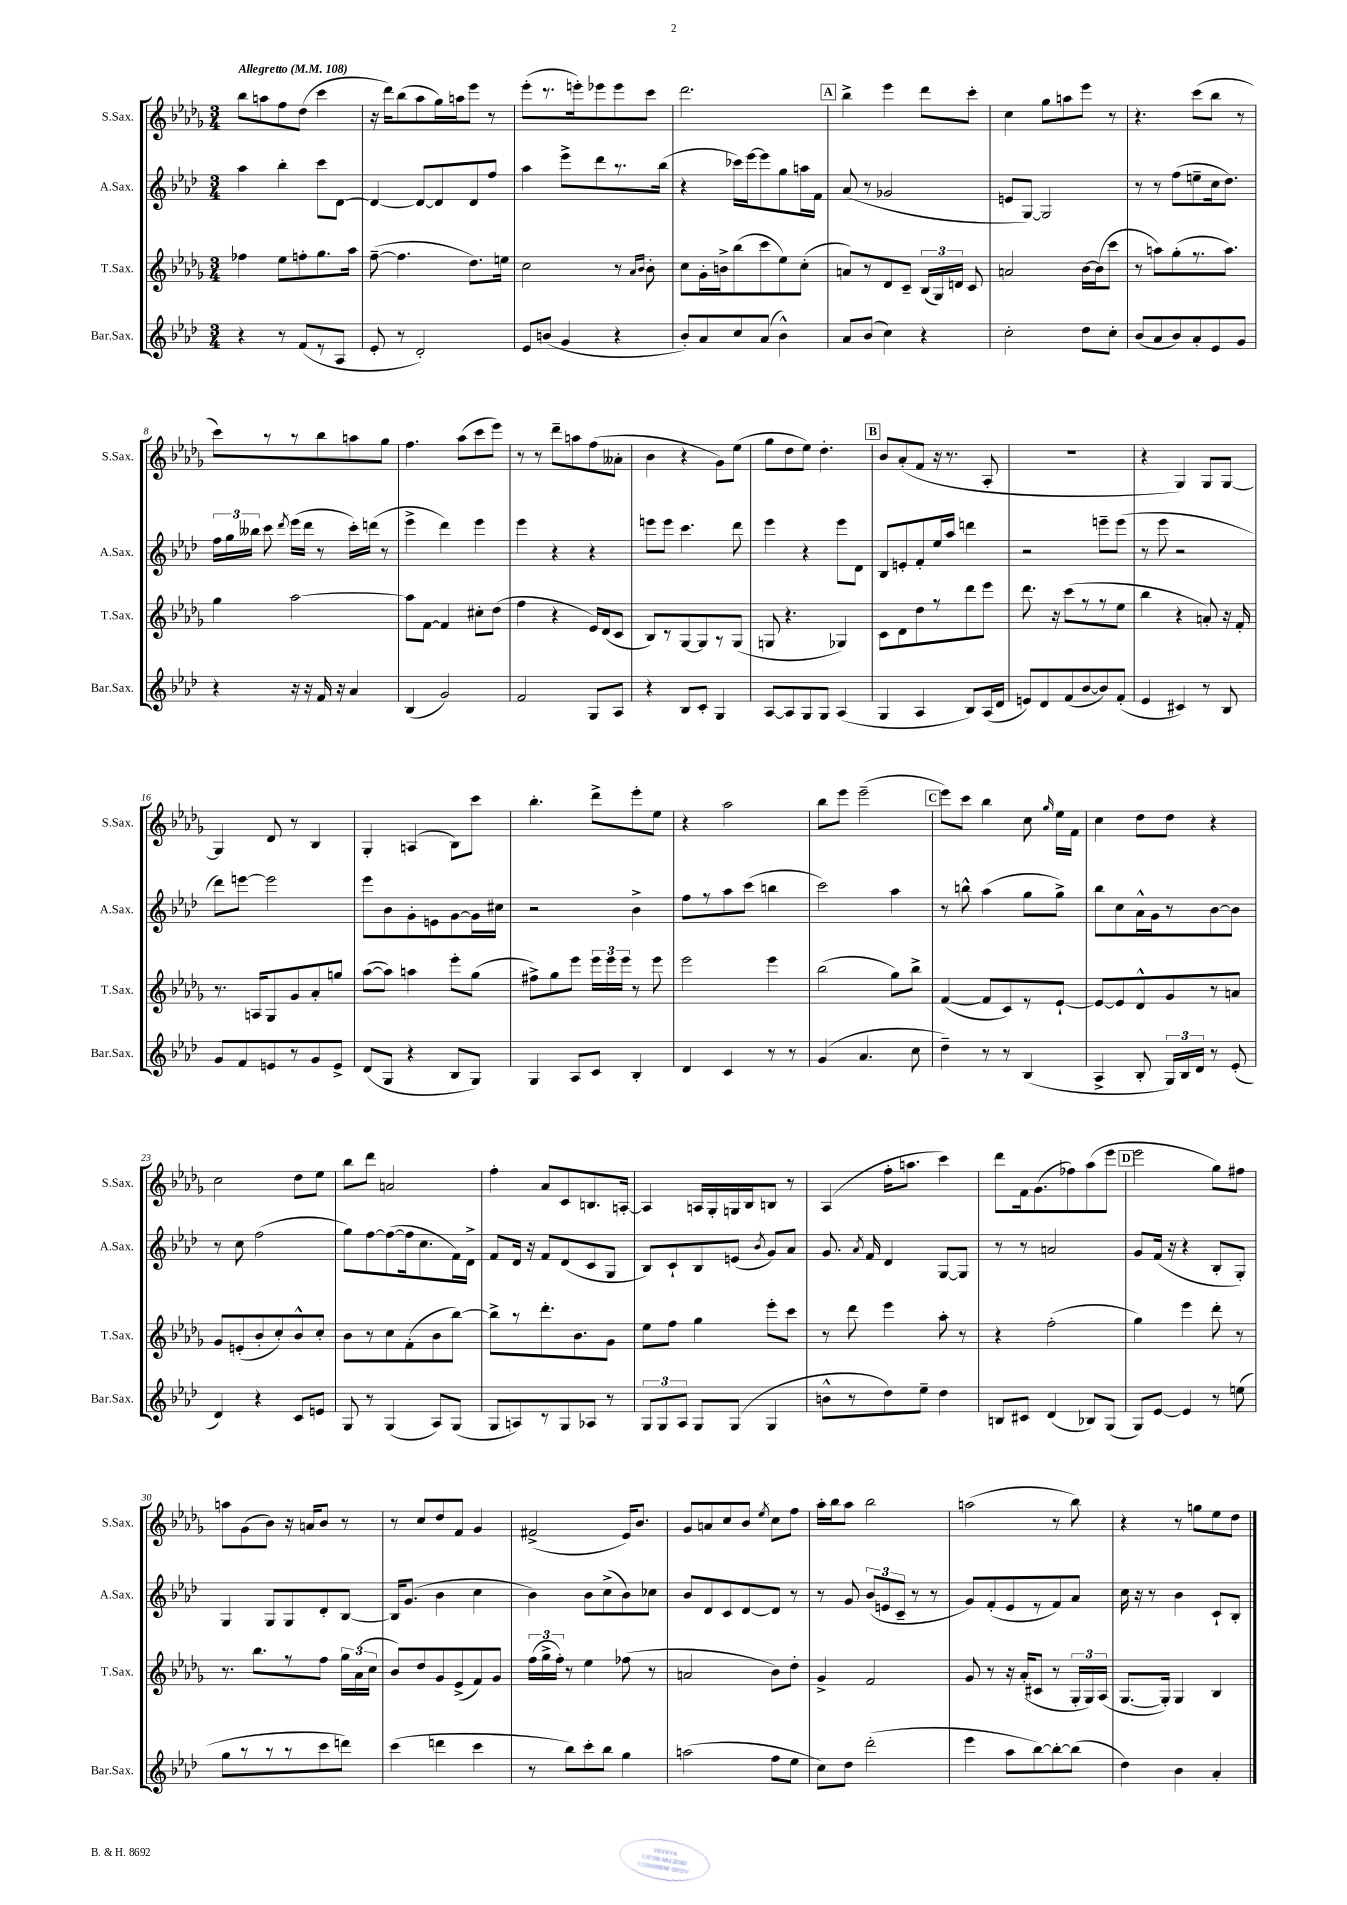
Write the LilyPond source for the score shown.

<<
\new StaffGroup <<
\new Staff = "s0" \with { instrumentName = "S.Sax." shortInstrumentName = "S.Sax." } {
    \clef treble \key des \major \numericTimeSignature \time 3/4 \tempo "Allegretto" 4 = 108
    \autoBeamOff bes''8[ a''8 f''8 des''8]( c'''4 |
    r16 des'''16[) bes''8( aes''8 ges''16) a''16 ees'''8] r8 |
    ees'''8[-.( r8. e'''16-.) ees'''8 ees'''8 c'''8] |
    des'''2. |
    \mark \markup { \box "A" } bes''4-> ees'''4 des'''8[ c'''8]-. |
    c''4 ges''8[ a''8 ees'''8] r8 |
    r4. c'''8[( bes''8] r8 |
    c'''8[) r8 r8 bes''8 a''8 ges''8] |
    f''4. aes''8[( c'''8 ees'''8]) |
    r8 r8 des'''8[-- a''8 f''8( aeses'8]-. |
    bes'4 r4 ges'8[) ees''8]( |
    ges''8[ des''8 ees''8]) des''4.-. |
    \mark \markup { \box "B" } bes'8[ aes'8-.( f'8] r16 r8. aes8-. |
    R2. |
    r4 ges4) ges8[ ges8]~ |
    ges4 des'8 r8 bes4 |
    ges4-. a4( bes8[) c'''8] |
    bes''4.-. des'''8[-> ees'''8-. ees''8] |
    r4 aes''2 |
    bes''8[ ees'''8] ees'''2--( |
    \mark \markup { \box "C" } ees'''8[) c'''8] bes''4 c''8 \grace { ges''16 } ees''16[ f'16] |
    c''4 des''8[ des''8] r4 |
    c''2 des''8[ ees''8] |
    bes''8[ des'''8] a'2 |
    f''4-. aes'8[ c'8 b8. a16]~-. |
    a4 a16[ ges16-. g16 bes16 b8] r8 |
    aes4( f''16[-. a''8.] c'''4) |
    des'''8[ f'16 ges'8.( fes''8) aes''8( ees'''8] |
    \mark \markup { \box "D" } ees'''2 ges''8[) fis''8] |
    a''8[ ges'8( bes'8]) r16 a'16[ bes'8] r8 |
    r8 c''8[ des''8 f'8] ges'4 |
    fis'2->( ees'16[) bes'8.] |
    ges'8[ a'8 c''8 bes'8] \acciaccatura { ees''8 } c''8[ f''8] |
    aes''16[-. bes''16 aes''8] bes''2 |
    a''2( r8 bes''8) |
    r4 r8 g''8[ ees''8 des''8] \bar "|." |
}
\new Staff = "s1" \with { instrumentName = "A.Sax." shortInstrumentName = "A.Sax." } {
    \clef treble \key aes \major \numericTimeSignature \time 3/4
    \autoBeamOff aes''4 bes''4-. c'''8[ des'8]~ |
    des'4~ des'8[~ des'8 des'8 f''8] |
    aes''4 ees'''8[-> des'''8 r8. bes''16]( |
    r4 ces'''16[) ees'''16~ ees'''8 g''8 a''16 f'16] |
    \mark \markup { \box "A" } aes'8( r8 ges'2 |
    e'8[ g8]~) g2 |
    r8 r8 f''8[( e''8-- c''16 des''8.]) |
    \tuplet 3/2 { f''16[ g''16 beses''16] } c'''8 \acciaccatura { des'''8 } ees'''16[( des'''16] r8 c'''16[-.) d'''16]( r8 |
    ees'''4-> des'''4) ees'''4 |
    ees'''4 r4 r4 |
    e'''8[ e'''8] c'''4. des'''8 |
    ees'''4 r4 ees'''8[ des'8] |
    \mark \markup { \box "B" } bes8[ e'8-. f'8-. ees''16 aes''16] d'''4 |
    r2 e'''8[-- e'''8]( |
    r8 ees'''8 r2 |
    des'''8[) e'''8]~ e'''2 |
    ees'''8[ bes'8 g'8-. e'8 g'8~ g'16 cis''16] |
    r2 bes'4-> |
    f''8[ r8 aes''8 c'''8]( b''4 |
    c'''2) aes''4 |
    \mark \markup { \box "C" } r8 b''8-^ aes''4( g''8[ g''8]->) |
    bes''8[ c''8 aes'16-^ g'16 r8 bes'8~ bes'8] |
    r8 c''8 f''2( |
    g''8[) f''8~ f''8~( f''16 c''8. f'16) des'16]-> |
    f'8[ des'16] r16 f'8[ des'8( c'8 g8] |
    bes8[) c'8-! bes8 e'8]( \acciaccatura { bes'8 } g'8[) aes'8] |
    g'8. \acciaccatura { aes'8 } f'16 des'4 g8[~ g8] |
    r8 r8 a'2 |
    \mark \markup { \box "D" } g'8[ f'16]( r16 r4 bes8[-. g8]-.) |
    g4 g8[ g8 des'8-. bes8]~ |
    bes16[ g'8.]( bes'4 c''4 |
    bes'4) bes'8[ c''8->( bes'8) ces''8] |
    bes'8[ des'8 c'8 des'8~ des'8] r8 |
    r8 g'8 \tuplet 3/2 { bes'8[( e'8 c'8]-- } r8 r8 |
    g'8[) f'8-.( ees'8 r8 f'8) aes'8] |
    c''16 r16 r8 bes'4 c'8[-! bes8]-. \bar "|." |
}
\new Staff = "s2" \with { instrumentName = "T.Sax." shortInstrumentName = "T.Sax." } {
    \clef treble \key des \major \numericTimeSignature \time 3/4
    \autoBeamOff fes''4 ees''8[ f''8-. ges''8. aes''16] |
    f''8~--( f''4. des''8.[) e''16] |
    c''2 r8 \grace { aes'16[ bes'16] } bes'8-. |
    c''8[ ges'16-. b'16-> bes''8( c'''8 ees''8) c''8]-.( |
    \mark \markup { \box "A" } a'8[) r8 des'8 c'8]-- \tuplet 3/2 { bes16[( ges16) d'16] } c'8 |
    a'2 bes'16[~ bes'16( c'''8] |
    r8 a''8[) ges''8-.( r8. a''8.]) |
    ges''4 aes''2~ |
    aes''8[ f'8]~ f'4 cis''8[-. des''8]( |
    f''4 r4 ees'16[) des'16( c'8] |
    bes8[) r8 ges8~ ges8 r8 ges8]( |
    g8 r4. ges4) |
    \mark \markup { \box "B" } c'8[ des'8 des''8 r8 des'''8 ees'''8] |
    des'''8. r16 c'''8[( r8 r8 ees''8] |
    bes''4 r4 a'8-.) r16 f'16-. |
    r8. a16[ ges8 ges'8 aes'8-. g''8] |
    aes''8[~( aes''8]) a''4 ees'''8[-. ges''8]( |
    fis''8[->) ges''8 ees'''8] \tuplet 3/2 { ees'''16[ ees'''16 ees'''16] } r8 ees'''8 |
    ees'''2 ees'''4 |
    bes''2( ges''8[) bes''8]-> |
    \mark \markup { \box "C" } f'4~( f'8[ c'8) r8 ees'8]~-! |
    ees'8[~ ees'8 des'8-^ ges'8 r8 a'8] |
    ges'8[ e'8-.( bes'8-. c''8-.) bes'8-^ c''8]-. |
    bes'8[ r8 c''8 f'8-.( bes'8 bes''8]~) |
    bes''8[-> r8 des'''8.-. bes'8. ges'8] |
    ees''8[ f''8] ges''4 ees'''8[-. c'''8] |
    r8 des'''8 ees'''4 aes''8-. r8 |
    r4 f''2-.( |
    \mark \markup { \box "D" } ges''4) ees'''4 des'''8-. r8 |
    r8. bes''8.[ r8 f''8] \tuplet 3/2 { ges''16[ aes'16( c''16] } |
    bes'8[) des''8 ges'8 ees'8->( f'8) ges'8] |
    \tuplet 3/2 { f''16[( ges''16-> f''16]-.) } r8 ees''4 fes''8( r8 |
    a'2 bes'8[) des''8]-. |
    ges'4-> f'2 |
    ges'8 r8 r16 aes'16[-.( cis'8] r8 \tuplet 3/2 { ges16[-. ges16) aes16]( } |
    ges8.[~ ges16]-.) ges4 bes4 \bar "|." |
}
\new Staff = "s3" \with { instrumentName = "Bar.Sax." shortInstrumentName = "Bar.Sax." } {
    \clef treble \key aes \major \numericTimeSignature \time 3/4
    \autoBeamOff r4 r8 f'8[( r8 aes8] |
    ees'8-. r8 des'2-.) |
    ees'8[ b'8]( g'4 r4 |
    bes'8[-.) aes'8 c''8 aes'8]( bes'4-^) |
    \mark \markup { \box "A" } aes'8[ bes'8]( c''4) r4 |
    c''2-. des''8[ c''8]-. |
    bes'8[( aes'8 bes'8) aes'8-. ees'8 g'8] |
    r4 r16 r16 f'16 r16 aes'4 |
    bes4( g'2) |
    f'2 g8[ aes8] |
    r4 bes8[ c'8]-. g4 |
    aes8[~ aes8 g8 g8] aes4( |
    \mark \markup { \box "B" } g4 aes4 bes8[) aes16( des'16] |
    e'8[) des'8 f'8( bes'8~ bes'8) f'8]-.( |
    ees'4 cis'4) r8 bes8 |
    g'8[ f'8 e'8 r8 g'8 e'8]-> |
    des'8[( g8] r4 bes8[ g8]) |
    g4 aes8[ c'8] bes4-. |
    des'4 c'4 r8 r8 |
    g'4( aes'4. c''8 |
    \mark \markup { \box "C" } des''4--) r8 r8 bes4( |
    aes4-> bes8-. \tuplet 3/2 { g16[) bes16 des'16] } r8 ees'8-.( |
    des'4) r4 c'8[ e'8] |
    g8 r8 g4( aes8[) g8]( |
    g8[ a8) r8 g8 aes8] r8 |
    \tuplet 3/2 { g8[ g8 aes8] } g8[ g8]( g4 |
    b'8[-^ r8 des''8) ees''8]-- des''4 |
    b8[ cis'8] des'4( bes8[) g8]( |
    \mark \markup { \box "D" } g8[) ees'8]~ ees'4 r8 e''8( |
    g''8[ r8 r8 r8 c'''8 d'''8]) |
    c'''4( d'''4 c'''4 |
    r8 bes''8[) c'''8-. bes''8] g''4 |
    a''2( f''8[ ees''8] |
    c''8[) des''8] des'''2-.( |
    ees'''4 aes''8[ bes''8~) bes''8~-. bes''8]( |
    des''4) bes'4 aes'4-. \bar "|." |
}
>>
>>
